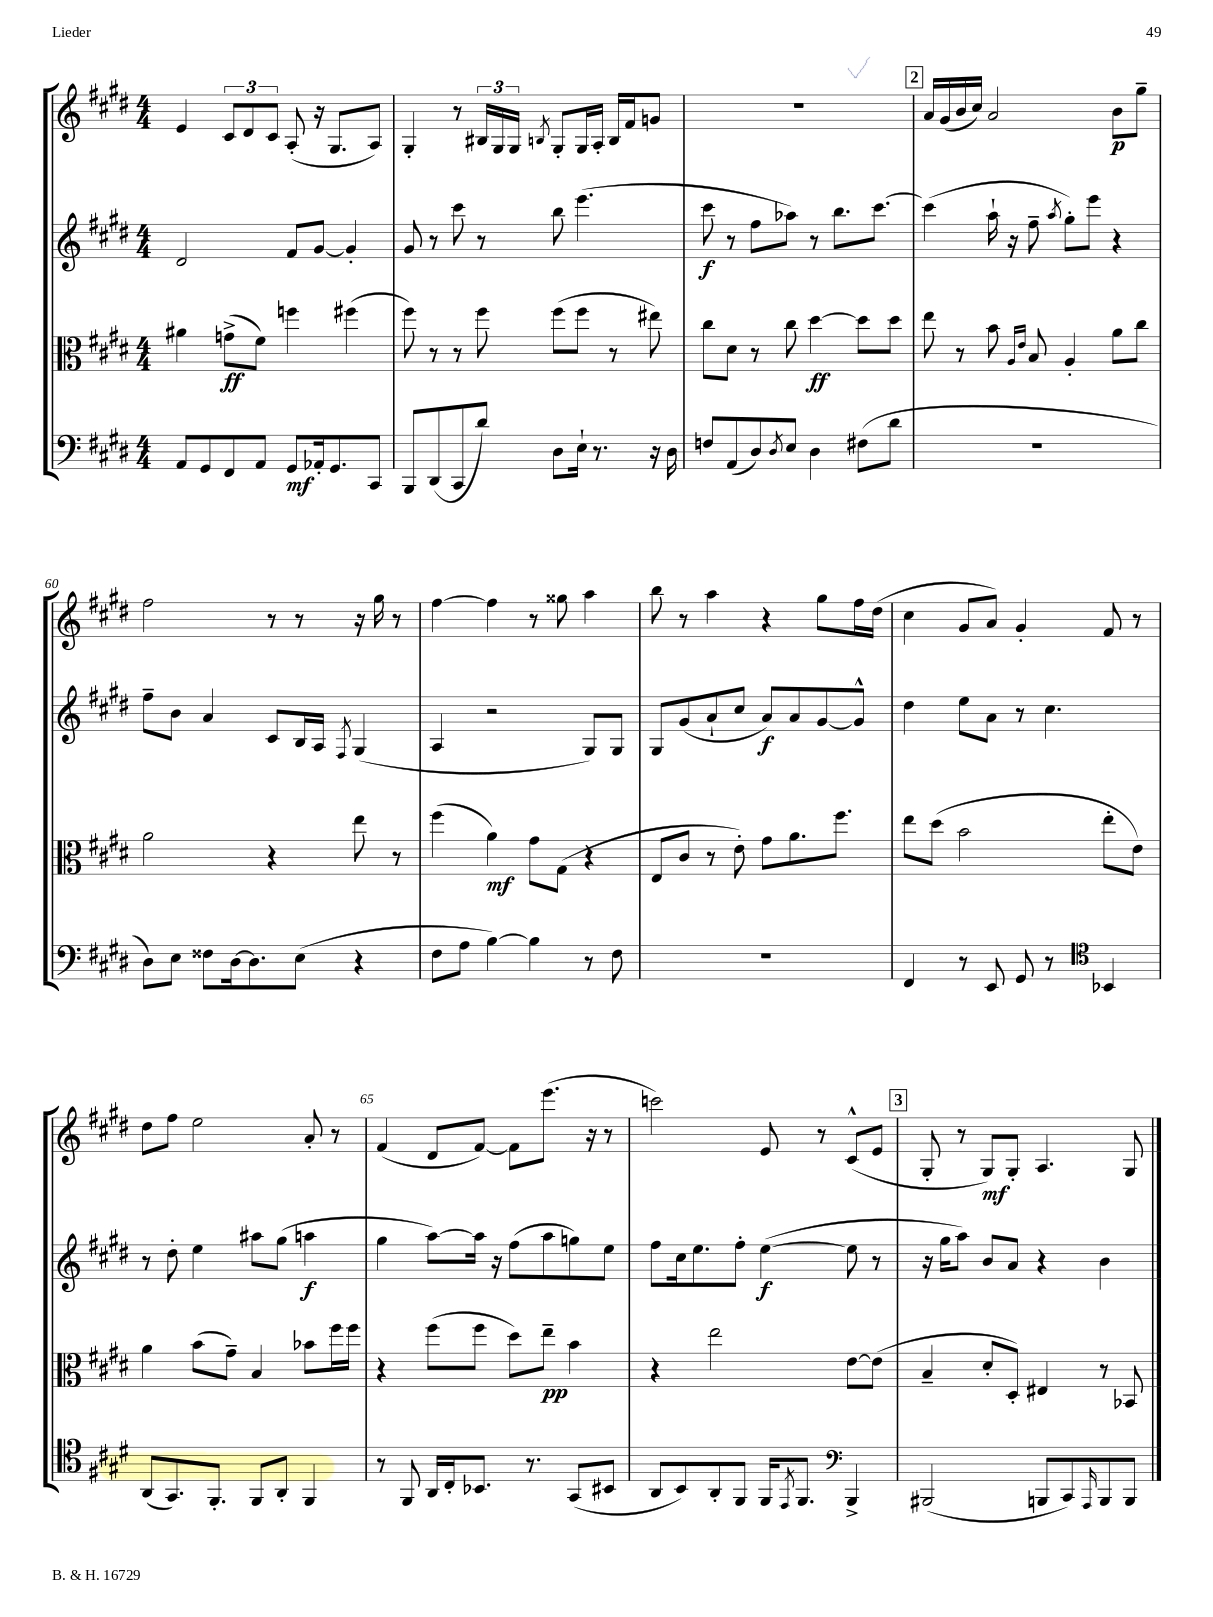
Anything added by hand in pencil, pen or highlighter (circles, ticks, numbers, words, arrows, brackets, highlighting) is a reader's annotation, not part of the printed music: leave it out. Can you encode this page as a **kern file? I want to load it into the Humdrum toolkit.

**kern	**kern	**kern	**kern
*staff4	*staff3	*staff2	*staff1
*clefF4	*clefC3	*clefG2	*clefG2
*k[f#c#g#d#]	*k[f#c#g#d#]	*k[f#c#g#d#]	*k[f#c#g#d#]
*M4/4	*M4/4	*M4/4	*M4/4
8AA/L	4a#\	2d#/	4e/
8GG#/	.	.	.
8FF#/	(8g^\L	.	12c#/L
.	.	.	12d#/
8AA/J	8f#\J)	.	.
.	.	.	12c#/J
8GG#/L	4ff\	8f#/L	(8A'/
16AA-'/k	.	[8g#/J	16r
8.GG#/	.	.	8.G#/L
.	(4ff#\	4g#'/]	.
8CC#/J	.	.	8A/J)
=	=	=	=
8BBB/L	8ff#\)	8g#/	4G#'/
(8DD#/	8r	8r	.
8CC#/	8r	8ccc#\	8r
8d#/J)	8ff#\	8r	24B#/LL
.	.	.	24G#/
.	.	.	24G#/JJ
.	.	.	8qB/
8D#\L	(8ff#\L	8bb\	8G#'/L
16E`\Jk	8ff#\J	(4.eee\	16G#/L
8.r	.	.	16A'/JJ
.	8r	.	16B/LL
.	.	.	16f#/J
16r	8ee#\)	.	8g/J
16D#\	.	.	.
=	=	=	=
8F/L	8cc#\L	8ccc#\	1r
(8AA/	8d#\J	8r	.
8D#/)	8r	8ff#\L	.
8qD#/	.	.	.
8E/J	8cc#\	8aa-\J)	.
4D#\	[4dd#\	8r	.
.	.	8.bb\L	.
(8F#\L	8dd#\]L	.	.
.	.	[8.ccc#\J	.
8d#\J	8dd#\J	.	.
=	=	=	=
1r	8ee\	(4ccc#\]	16a/LL
.	.	.	(16g#/
.	8r	.	16b/
.	.	.	16cc#/JJ)
.	8b\	16aa`\	2a/
.	.	16r	.
.	16qqA/LL	.	.
.	16qqe/JJ	.	.
.	8B/	8ff#~\	.
.	.	8qaa/	.
.	4A'/	8gg#'\L)	.
.	.	8eee\J	.
.	8a\L	4r	8b\L
.	8cc#\J	.	8gg#~\J
=	=	=	=
8D#\L)	2a\	8ff#~\L	2ff#\
8E\J	.	8b\J	.
8F##\L	.	4a/	.
[16D#\k	.	.	.
8.D#\]	.	.	.
.	4r	8c#/L	8r
(8E\J	.	16B/L	8r
.	.	16A/JJ	.
.	.	8qF#/	.
4r	8ee\	(4G#/	16r
.	.	.	16gg#\
.	8r	.	8r
=	=	=	=
8F#\L	(4ff#\	4A/	[4ff#\
8A\J	.	.	.
[4B\)	4a\)	2r	4ff#\]
4B\]	8g#\L	.	8r
.	(8G#\J	.	8gg##\
8r	4r	8G#/L)	4aa\
8F#\	.	8G#/J	.
=	=	=	=
1r	8E/L	8G#/L	8bb\
.	8c#/J	(8g#/	8r
.	8r	8a`/	4aa\
.	8e'\)	8cc#/J	.
.	8g#\L	8a/L)	4r
.	8.a\	8a/	.
.	.	[8g#/	8gg#\L
.	8.ff#\J	.	.
.	.	8g#^^/]J	16ff#\L
.	.	.	(16dd#\JJ
=	=	=	=
4FF#/	8ee\L	4dd#\	4cc#\
.	(8dd#\J	.	.
8r	2b\	8ee\L	8g#/L
8EE/	.	8a\J	8a/J)
8GG#/	.	8r	4g#'/
8r	.	4.cc#\	.
*clefC4	*	*	*
4BB-/	8ee'\L	.	8f#/
.	8e\J)	.	8r
=	=	=	=
(8AA/L	4a\	8r	8dd#\L
8.GG#/)	.	8dd#'\	8ff#\J
.	(8b\L	4ee\	2ee\
8.FF#'/J	.	.	.
.	8g#~\J)	.	.
8FF#/L	4B/	8aa#\L	.
8AA'/J	.	(8gg#\J	.
4FF#/	8b-\L	4aa\	8a'/
.	16ff#\L	.	8r
.	16ff#\JJ	.	.
=	=	=	=
8r	4r	4gg#\	(4f#/
8FF#/	.	.	.
16AA/LL	(8ff#\L	[8aa\L)	8d#/L
16C#'/J	.	.	.
8.BB-/J	8ff#\J	16aa\]Jk	[8f#/J)
.	.	16r	.
.	8dd#\L)	(8ff#\L	8f#\]L
8.r	.	.	.
.	8ee~\J	8aa\	(8.eee\J
(8GG#/L	4b\	8gg\)	.
.	.	.	16r
8BB#/J	.	8ee\J	8r
=	=	=	=
8AA/L	4r	8ff#\L	2ccc\)
8BB/)	.	16cc#\k	.
.	.	8.ee\	.
8AA'/	2ee\	.	.
8FF#/J	.	8ff#'\J	.
16FF#/LK	.	([4ee\	8e/
8qEE/	.	.	.
8.FF#/J	.	.	.
.	.	.	8r
*clefF4	*	*	*
4BBB^/	[8e\L	8ee\]	(8c#^^/L
.	(8e\]J	8r	8e/J
=	=	=	=
(2BBB#/	4B~/	16r	8G#'/
.	.	16gg#\LK	.
.	.	8aa\J)	8r
.	8d#'/L	8b/L	8G#/L)
.	8D#'/J)	8a/J	8G#'/J
8BBB/L	4E#/	4r	4.A/
8CC#/)	.	.	.
16qqAAA/	.	.	.
8BBB/	8r	4b\	.
8BBB/J	8BB-/	.	8G#/
==	==	==	==
*-	*-	*-	*-
